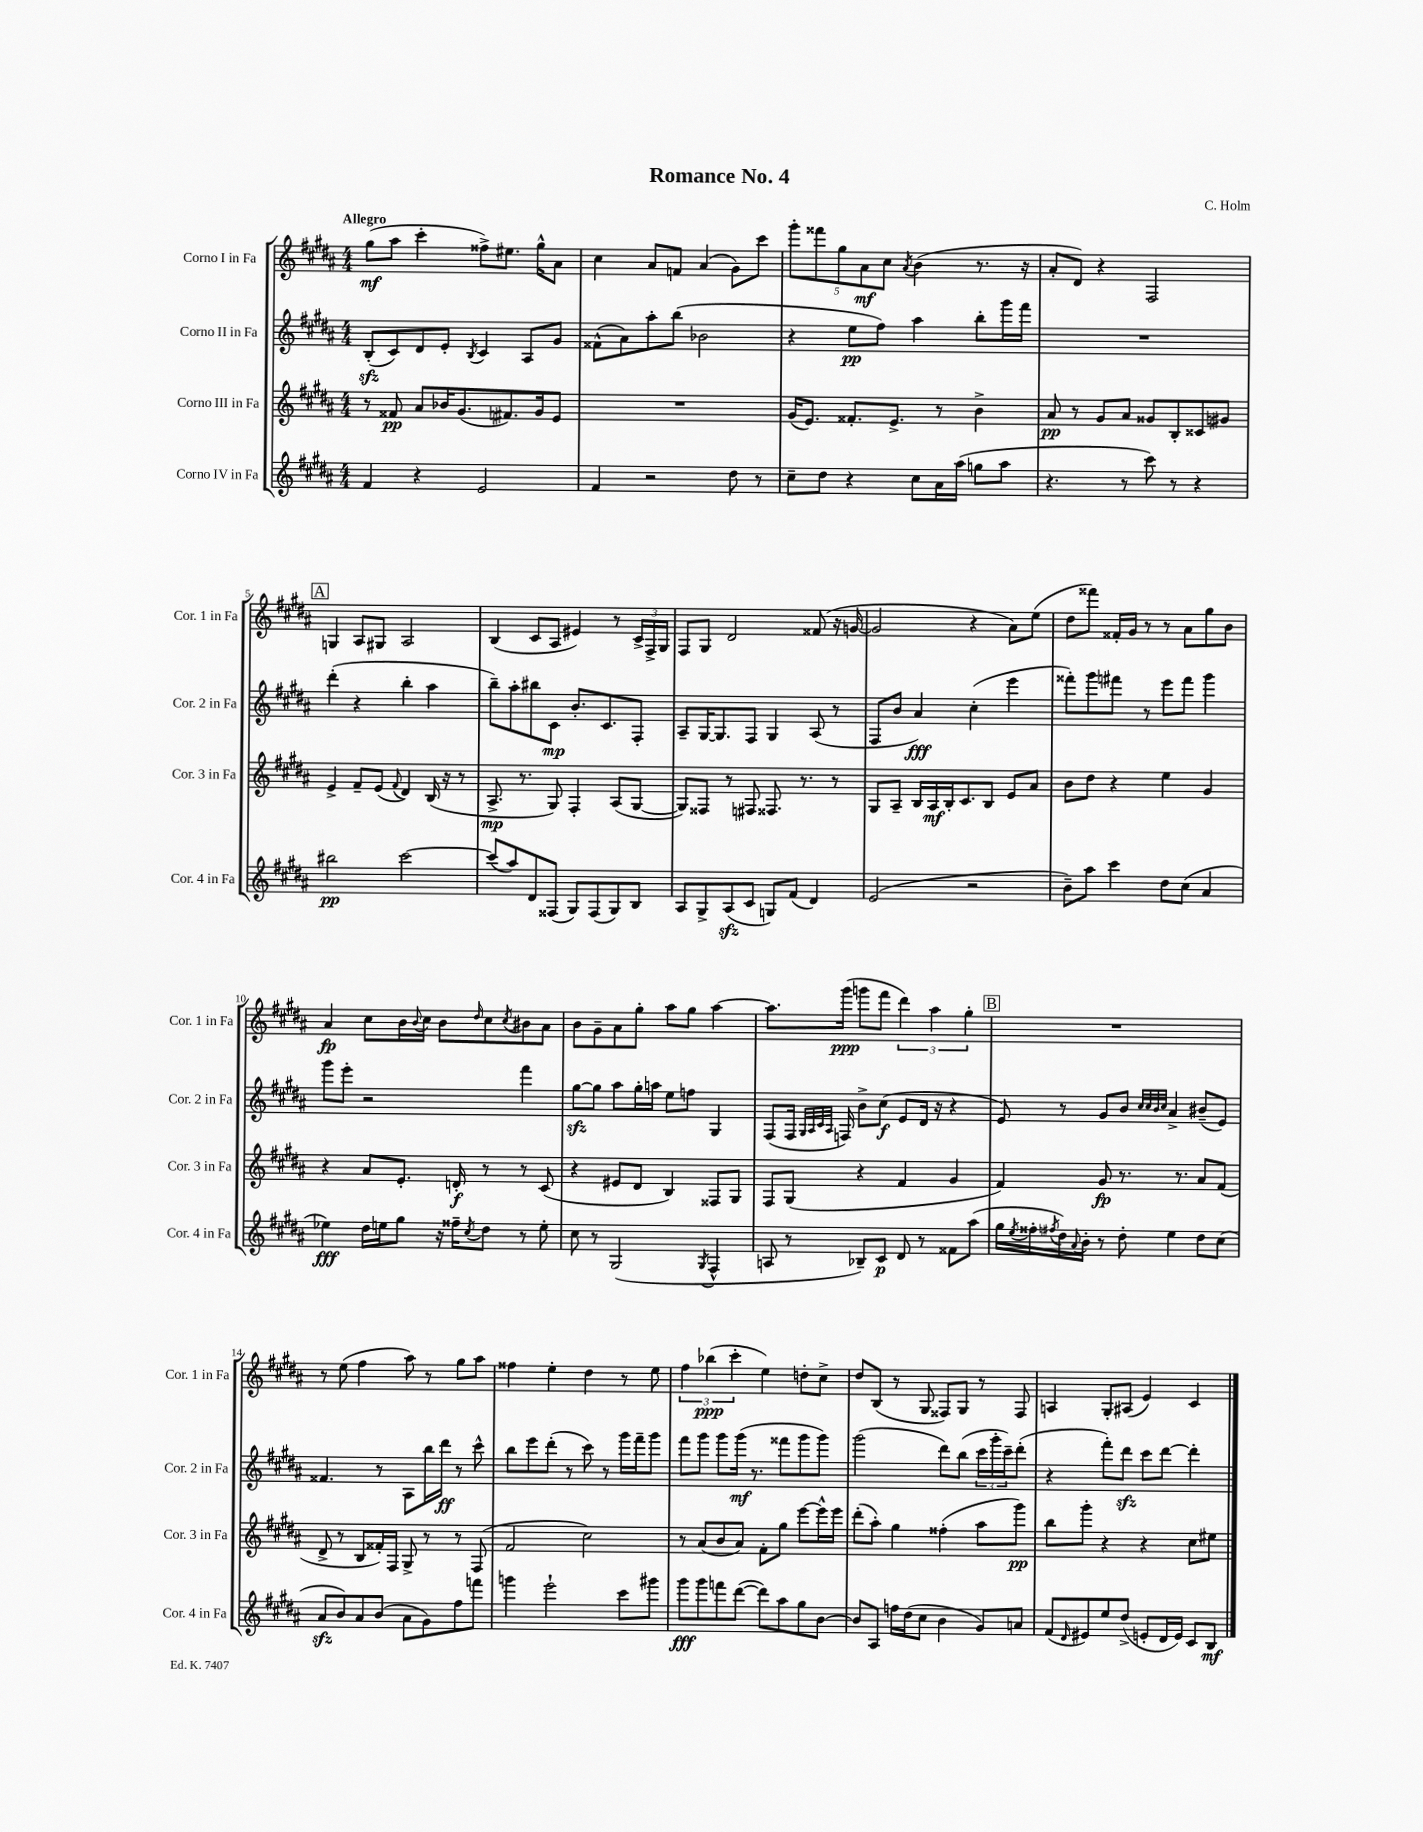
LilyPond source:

\header { title = "Romance No. 4" composer = "C. Holm" }
<<
\new StaffGroup <<
\new Staff = "s0" \with { instrumentName = "Corno I in Fa" shortInstrumentName = "Cor. 1 in Fa" } {
    \clef treble \key b \major \numericTimeSignature \time 4/4 \tempo "Allegro"
    gis''8\mf( ais''8 cis'''4-. fisis''8->) eis''8. gis''16-^ ais'8 |
    cis''4 ais'8 f'8 ais'4( gis'8) cis'''8 |
    \tuplet 5/4 { gis'''8-. fisis'''8 gis''8 ais'8\mf cis''8 } \acciaccatura { ais'8 } b'4( r8. r16 |
    ais'8-. dis'8) r4 fis2 |
    \mark \markup { \box "A" } g4 ais8 gis8 ais2 |
    b4( cis'8 ais8 eis'4) r8 \tuplet 3/2 { cis'16-> fis16-> gis16 } |
    fis8 gis8 dis'2 fisis'8( r16 g'16~ |
    g'2 r4 ais'8) e''8( |
    dis''8 fisis'''8) fisis'16-. gis'16 r8 r8 ais'8 gis''8 b'8 |
    ais'4\fp cis''8 b'16 \appoggiatura { b'8 } cis''16 b'8 \grace { dis''16 } cis''8 \acciaccatura { cis''8 } bis'8 ais'8 |
    b'8 gis'8-- ais'8 gis''8-. ais''8 gis''8 ais''4~ |
    ais''8. gis'''16\ppp( g'''8 fis'''8 \tuplet 3/2 { dis'''4) ais''4 gis''4-. } |
    \mark \markup { \box "B" } R1 |
    r8 e''8( fis''4 ais''8) r8 gis''8 ais''8 |
    fisis''4 e''4-. dis''4 r8 e''8 |
    \tuplet 3/2 { fis''4 bes''4\ppp( cis'''4-. } e''4) d''8-. cis''8-> |
    dis''8 b8( r8 gis8 fisis8) gis8 r8 fisis8 |
    a4 gis8-. ais8( e'4) cis'4 \bar "|." |
}
\new Staff = "s1" \with { instrumentName = "Corno II in Fa" shortInstrumentName = "Cor. 2 in Fa" } {
    \clef treble \key b \major \numericTimeSignature \time 4/4
    b8-.\sfz( cis'8) dis'8 e'8-. \acciaccatura { b8 } cis'4 ais8 gis'8 |
    fisis'8-^( ais'8) ais''8-. b''8( bes'2 |
    r4 e''8\pp fis''8) ais''4 b''8-. gis'''16 fis'''16 |
    R1 |
    \mark \markup { \box "A" } dis'''4-.( r4 b''4-. ais''4 |
    b''8--) ais''8-. bis''8 cis'8\mp b'8.-. cis'8. fis8-. |
    ais8-- gis16~ gis8. fis8 gis4 ais8( r8 |
    fis8 b'8 ais'4\fff) cis''4-.( e'''4 |
    fisis'''8-.) gis'''8 fis'''8 r8 e'''8 fis'''8 gis'''4 |
    gis'''8 e'''8-. r2 fis'''4 |
    gis''8~\sfz gis''8 ais''8 gis''16-. a''16 e''8 f''8 gis4 |
    fis8( fis16 \grace { gis32 ais32 cis'32 ais32 } f16) b'8-> cis''8\f( e'8 dis'16 r16 r4 |
    \mark \markup { \box "B" } e'8) r8 gis'8 b'8 \grace { cis''32 cis''32 b'32 cis''32 } ais'4-> bis'8--( e'8) |
    fisis'4. r8 ais8 b''16 dis'''16\ff r8 cis'''8-^ |
    b''8 e'''8 dis'''8-.( r8 cis'''8) r8 gis'''16 fis'''16-- gis'''8 |
    fis'''8 gis'''8 gis'''8 gis'''16\mf( r8. fisis'''8 gis'''8 gis'''8) |
    gis'''2( dis'''8) b''8( \tuplet 3/2 { cis'''16 gis'''16-. cis'''16--) } dis'''8-.( |
    r4 fis'''8-.) dis'''8\sfz cis'''8 dis'''8~ dis'''4-. \bar "|." |
}
\new Staff = "s2" \with { instrumentName = "Corno III in Fa" shortInstrumentName = "Cor. 3 in Fa" } {
    \clef treble \key b \major \numericTimeSignature \time 4/4
    r8 fisis'8\pp ais'8 bes'16 gis'8.( fis'8.) gis'16 e'8 |
    R1 |
    gis'16( e'8.) fisis'8.-. e'8.-> r8 b'4-> |
    ais'8\pp r8 gis'8 ais'8 gisis'8 b8-. cisis'8 gis'8 |
    \mark \markup { \box "A" } e'4-> fis'8-- e'8( \appoggiatura { fis'8 } dis'4) b16( r16 r8 |
    ais8.->\mp r8. gis8) fis4-. ais8( gis8~ |
    gis8) fisis8 r8 fis8 fisis8. r8. r8 |
    gis8 ais8-- b16 ais16\mf b16-. cis'8. b8 e'8 ais'8 |
    b'8 dis''8 r4 e''4 gis'4 |
    r4 ais'8 e'8.-. d'16-.\f r8 r8 cis'8( |
    r4 eis'8 dis'8 b4) fisis8 gis8 |
    fis8 gis8( r4 fis'4 gis'4 |
    \mark \markup { \box "B" } fis'4) gis'8\fp r8. r8. ais'8 fis'8( |
    dis'8-> r8 b8 fisis'16-.) fis16 gis8-> r8 r8 fis8( |
    fis'2 cis''2) |
    r8 ais'8( b'8 ais'8) fis'8-. gis''8 e'''8~ e'''16-^ e'''16 |
    dis'''8-.( ais''8-.) gis''4 fisis''4-.( ais''8 gis'''8\pp) |
    b''8 gis'''8-. r4 r4 cis''8 eis''8 \bar "|." |
}
\new Staff = "s3" \with { instrumentName = "Corno IV in Fa" shortInstrumentName = "Cor. 4 in Fa" } {
    \clef treble \key b \major \numericTimeSignature \time 4/4
    fis'4 r4 e'2 |
    fis'4 r2 dis''8 r8 |
    cis''8-- dis''8 r4 cis''8 ais'16 ais''16( g''8 ais''8 |
    r4. r8 cis'''8) r8 r4 |
    \mark \markup { \box "A" } bis''2\pp cis'''2~ |
    cis'''8( ais''8) dis'8 fisis8( gis8) fisis8( gis8) b8 |
    ais8 gis8-> ais8\sfz( cis'8 g8) fis'8( dis'4) |
    e'2( r2 |
    b'8--) ais''8 cis'''4 dis''8 cis''8( ais'4 |
    ees''4\fff) dis''16 e''16 gis''8 r16 fisis''16-- \acciaccatura { cis''8 } dis''8 r8 e''8-. |
    cis''8 r8 gis2( \acciaccatura { gis8 } fis4-^ |
    a8 r8 bes8--) cis'8\p dis'8 r8 fisis'8 ais''8( |
    \mark \markup { \box "B" } gis''16 \acciaccatura { e''8 } fisis''16-. \acciaccatura { fis''8 } dis''16) \appoggiatura { ais'8 } b'16-. r8 dis''8-. e''4 dis''8 cis''8( |
    ais'8\sfz b'8) ais'8 b'8( ais'8 gis'8) fis''8 f'''8 |
    g'''4 e'''2-! cis'''8 gis'''8 |
    gis'''8\fff gis'''8 f'''8 dis'''8~( dis'''8) ais''8 gis''8 b'8~ |
    b'8 ais8 f''16 dis''16( cis''8 b'4 gis'8) a'8 |
    fis'8( \grace { dis'16 } eis'8) e''8 dis''8->( e'8-. dis'16 e'16) cis'8 b8\mf \bar "|." |
}
>>
>>
